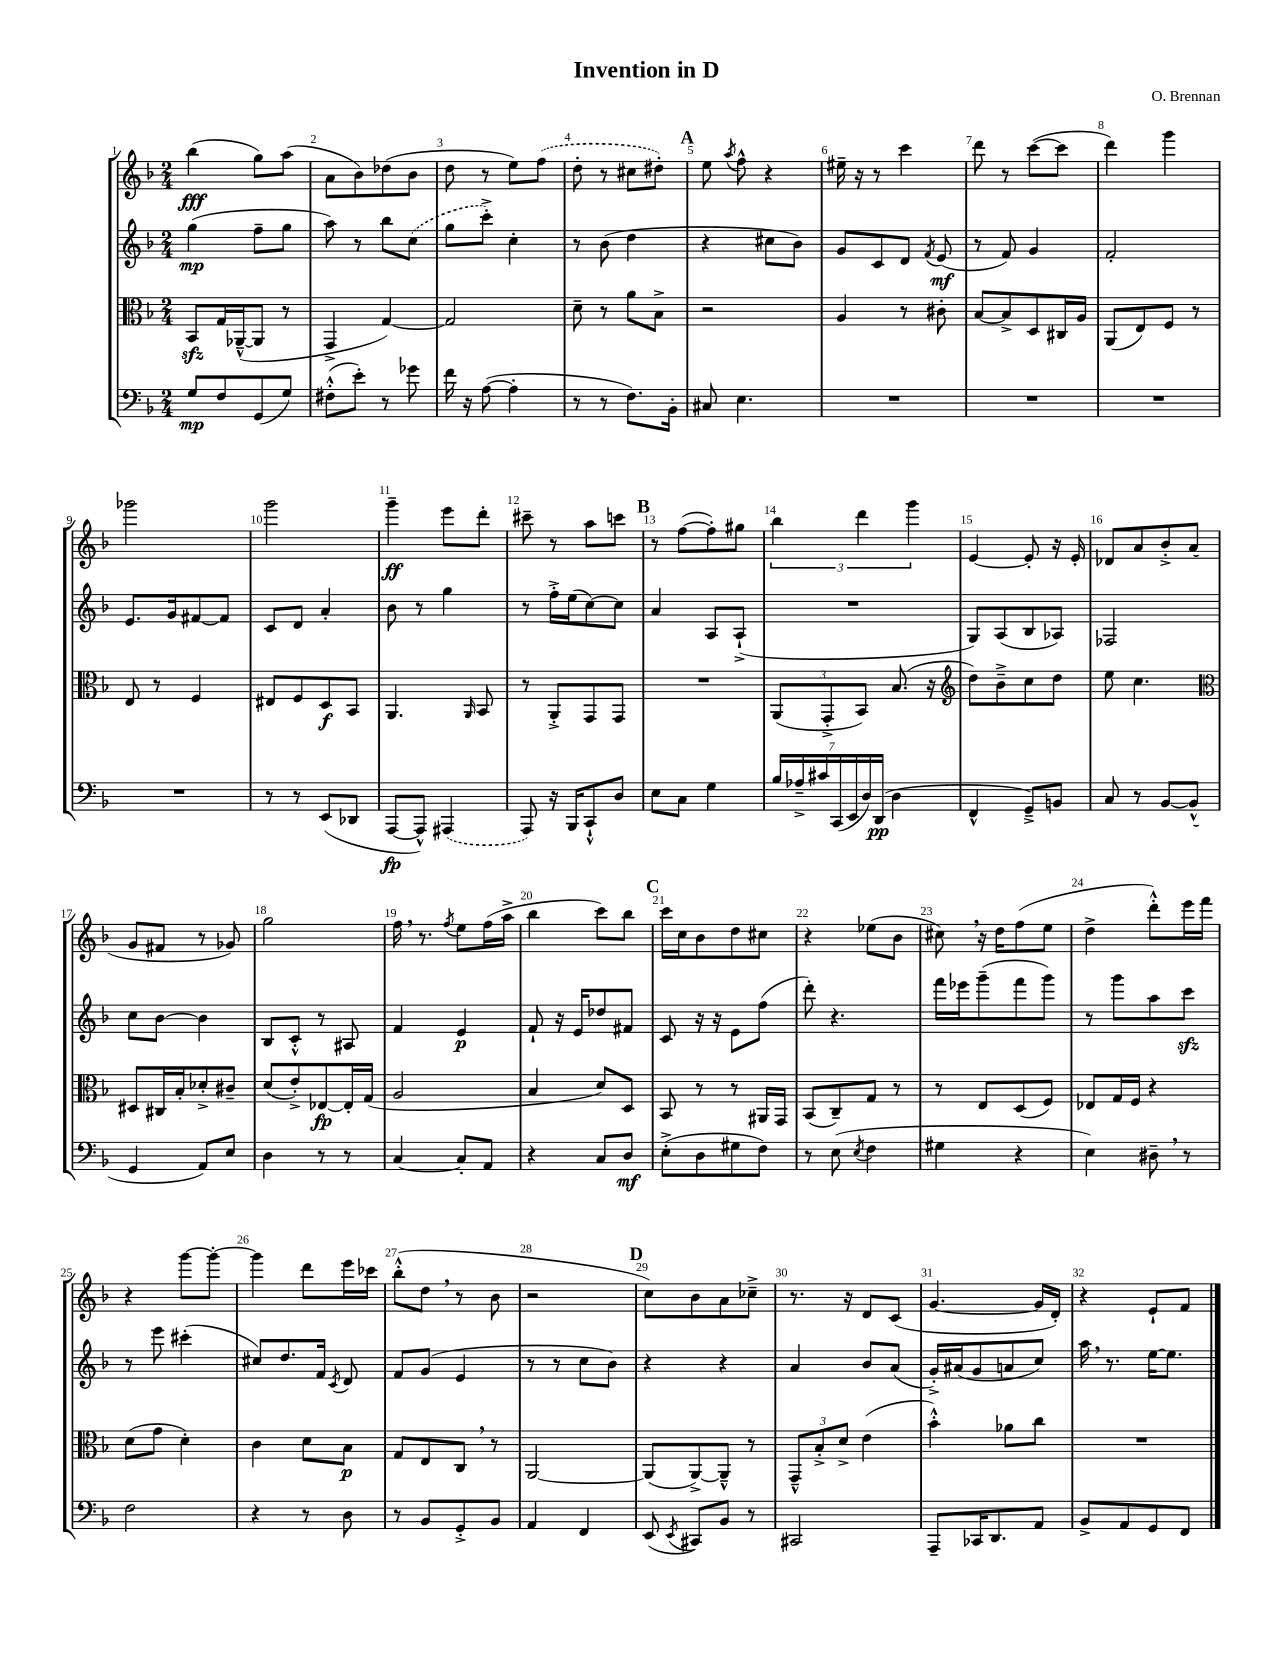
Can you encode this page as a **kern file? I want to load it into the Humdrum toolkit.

**kern	**dynam	**kern	**dynam	**kern	**dynam	**kern	**dynam
*part4	*part4	*part3	*part3	*part2	*part2	*part1	*part1
*staff4	*staff4	*staff3	*staff3	*staff2	*staff2	*staff1	*staff1
*clefF4	*	*clefC3	*	*clefG2	*	*clefG2	*
*k[b-]	*	*k[b-]	*	*k[b-]	*	*k[b-]	*
*M2/4	*	*M2/4	*	*M2/4	*	*M2/4	*
=1	=1	=1	=1	=1	=1	=1	=1
8G/L	mp	8BB-zz/L	.	(4gg\	mp	(4bb-\	fff
8F/	.	16G/L	.	.	.	.	.
.	.	([16AA-X~^^/J	.	.	.	.	.
(8GG/	.	8AA-/J]	.	8ff~\L	.	8gg\L)	.
8G/J)	.	8r	.	8gg\J	.	(8aa\J	.
=2	=2	=2	=2	=2	=2	=2	=2
(8F#X'^^\L	.	4GG^/	.	8aa\)	.	8a\L	.
8e'\J)	.	.	.	8r	.	8b-\)	.
8r	.	[4G/)	.	8bb-\L	.	(8dd-X\	.
8g-X\	.	.	.	(8cc\J	.	8b-\J	.
=3	=3	=3	=3	=3	=3	=3	=3
16f\	.	2G/]	.	8gg\L	.	8dd\	.
16r	.	.	.	.	.	.	.
([8A\	.	.	.	8ccc'^\J)	.	8r	.
4A'\]	.	.	.	4cc'\	.	8ee\L)	.
.	.	.	.	.	.	(8ff\J	.
=4	=4	=4	=4	=4	=4	=4	=4
8r	.	8d~\	.	8r	.	8dd'\	.
8r	.	8r	.	(8b-\	.	8r	.
8.F\L)	.	8a\L	.	4dd\	.	8cc#X\L	.
.	.	8B-^\J	.	.	.	8dd#X'\J)	.
16BB-'\Jk	.	.	.	.	.	.	.
!!LO:REH:place=s1:t=A
=5	=5	=5	=5	=5	=5	=5	=5
8C#X/	.	2r	.	4r	.	8ee\	.
.	.	.	.	.	.	8qaa/	.
4.E\	.	.	.	.	.	8ff^^\	.
.	.	.	.	8cc#X\L	.	4r	.
.	.	.	.	8b-\J)	.	.	.
=6	=6	=6	=6	=6	=6	=6	=6
2r	.	4A/	.	8g/L	.	16ee#X~\	.
.	.	.	.	.	.	16r	.
.	.	.	.	8c/	.	8r	.
.	.	8r	.	8d/J	.	4ccc\	.
.	.	.	.	8qf/	.	.	.
.	.	8c#X'\	.	(8e/	mf	.	.
=7	=7	=7	=7	=7	=7	=7	=7
2r	.	[8B-/L	.	8r	.	8ddd\	.
.	.	8B-^/]	.	8f/)	.	8r	.
.	.	8D/	.	4g/	.	([8ccc\L	.
.	.	16C#X/L	.	.	.	8ccc\J]	.
.	.	16A/JJ	.	.	.	.	.
=8	=8	=8	=8	=8	=8	=8	=8
2r	.	(8AA/L	.	2f'/	.	4ddd\)	.
.	.	8E/)	.	.	.	.	.
.	.	8F/J	.	.	.	4ggg\	.
.	.	8r	.	.	.	.	.
!!LO:LB:g=z
=9	=9	=9	=9	=9	=9	=9	=9
2r	.	8E/	.	8.e/L	.	2ggg-X\	.
.	.	8r	.	.	.	.	.
.	.	.	.	16g/k	.	.	.
.	.	4F/	.	[8f#X/	.	.	.
.	.	.	.	8f#/J]	.	.	.
=10	=10	=10	=10	=10	=10	=10	=10
8r	.	8E#X/L	.	8c/L	.	2ggg\	.
8r	.	8F/	.	8d/J	.	.	.
(8EE/L	.	8D/	f	4a'/	.	.	.
8DD-X/J	.	8BB-/J	.	.	.	.	.
=11	=11	=11	=11	=11	=11	=11	=11
[8AAA/L	fp	4.AA/	.	8b-\	.	4ggg~\	ff
8AAA^^/J])	.	.	.	8r	.	.	.
(4AAA#X/	.	.	.	4gg\	.	8eee\L	.
.	.	16qqAA/	.	.	.	.	.
.	.	8BB-/	.	.	.	8ddd'\J	.
=12	=12	=12	=12	=12	=12	=12	=12
8AAA/)	.	8r	.	8r	.	8ccc#X~\	.
16r	.	8AA'^/L	.	16ff'^\LL	.	8r	.
16BBB-/KL	.	.	.	(16ee\J	.	.	.
8CC`^^/	.	8GG/	.	[8cc\)	.	8aa\L	.
8D/J	.	8GG/J	.	8cc\J]	.	8cccn\J	.
!!LO:REH:place=s1:t=B
=13	=13	=13	=13	=13	=13	=13	=13
8E\L	.	2r	.	4a/	.	8r	.
8C\J	.	.	.	.	.	([8ff\L	.
4G\	.	.	.	8A/L	.	8ff'\])	.
.	.	.	.	(8A`^/J	.	8gg#X\J	.
=14	=14	=14	=14	=14	=14	=14	=14
28B-/LL	.	(12AA/L	.	2r	.	6bb-\	.
28A-X~^/	.	.	.	.	.	.	.
28c#X/	.	.	.	.	.	.	.
.	.	12GG'^/	.	.	.	.	.
(28CC/	.	.	.	.	.	.	.
28EE/	.	.	.	.	.	.	.
.	.	12BB-/J)	.	.	.	6ddd\	.
28D/)	.	.	.	.	.	.	.
(28DD/JJ	pp	.	.	.	.	.	.
4D\	.	(8.B-/	.	.	.	.	.
.	.	.	.	.	.	6ggg\	.
.	.	16r	.	.	.	.	.
=15	=15	=15	=15	=15	=15	=15	=15
*	*	*clefG2	*	*	*	*	*
4FF^^/	.	8dd\L)	.	8G/L)	.	[4e/	.
.	.	8b-~^\	.	(8A/	.	.	.
8GG~^/L)	.	8cc\	.	8B-/	.	8e'/]	.
8BBn/J	.	8dd\J	.	8A-X/J)	.	16r	.
.	.	.	.	.	.	16e'/	.
=16	=16	=16	=16	=16	=16	=16	=16
8C/	.	8ee\	.	2F-X/	.	8d-X/L	.
8r	.	4.cc\	.	.	.	8a/	.
[8BB-/L	.	.	.	.	.	8b-'^/	.
(8BB-^^/J]	.	.	.	.	.	(8a/J	.
!!LO:LB:g=z
=17	=17	=17	=17	=17	=17	=17	=17
*	*	*clefC3	*	*	*	*	*
4GG/	.	8D#X/L	.	8cc\L	.	8g/L	.
.	.	16C#X/L	.	[8b-\J	.	8f#X/J	.
.	.	16B-'/J	.	.	.	.	.
8AA/L)	.	8d-X'^/	.	4b-\]	.	8r	.
8E/J	.	8c#X~/J	.	.	.	8g-X/)	.
=18	=18	=18	=18	=18	=18	=18	=18
4D\	.	(8d/L	.	8B-/L	.	2gg\	.
.	.	8e'^/)	.	8c'^^/J	.	.	.
8r	.	[8E-X/	fp	8r	.	.	.
8r	.	16E-'/L]	.	8A#X/	.	.	.
.	.	(16G/JJ	.	.	.	.	.
=19	=19	=19	=19	=19	=19	=19	=19
[4C/	.	2A/	.	4f/	.	16ff,\	.
.	.	.	.	.	.	8.r	.
.	.	.	.	.	.	8qff/	.
8C'/L]	.	.	.	4e/	p	8ee\L	.
8AA/J	.	.	.	.	.	(16ff\L	.
.	.	.	.	.	.	16aa^\JJ	.
=20	=20	=20	=20	=20	=20	=20	=20
4r	.	4B-/	.	8f`/	.	4bb-\	.
.	.	.	.	16r	.	.	.
.	.	.	.	16e/KL	.	.	.
8C/L	.	8d/L)	.	8dd-X/	.	8ccc\L)	.
8D/J	mf	8D/J	.	8f#X/J	.	8bb-\J	.
!!LO:REH:place=s1:t=C
=21	=21	=21	=21	=21	=21	=21	=21
(8E'^\L	.	8BB-/	.	8c/	.	16ccc\LL	.
.	.	.	.	.	.	16cc\J	.
8D\	.	8r	.	16r	.	8b-\	.
.	.	.	.	16r	.	.	.
8G#X\	.	8r	.	8e\L	.	8dd\	.
8F\J)	.	16AA#X/LL	.	(8ff\J	.	8cc#X\J	.
.	.	16GG/JJ	.	.	.	.	.
=22	=22	=22	=22	=22	=22	=22	=22
8r	.	(8BB-/L	.	8ddd'\)	.	4r	.
(8E\	.	8C~/)	.	4.r	.	.	.
8qE/	.	.	.	.	.	.	.
4F\	.	8G/J	.	.	.	(8ee-X\L	.
.	.	8r	.	.	.	8b-\J	.
=23	=23	=23	=23	=23	=23	=23	=23
4G#X\	.	8r	.	16fff\LL	.	8cc#X,\)	.
.	.	.	.	16eee-X\J	.	.	.
.	.	8E/L	.	(8ggg~\	.	16r	.
.	.	.	.	.	.	16dd\KL	.
4r	.	(8D/	.	8fff\	.	(8ff\	.
.	.	8F/J)	.	8ggg\J)	.	8ee\J	.
=24	=24	=24	=24	=24	=24	=24	=24
4E\)	.	8E-X/L	.	8r	.	4dd^\	.
.	.	16G/L	.	8ggg\L	.	.	.
.	.	16F/JJ	.	.	.	.	.
8D#X~,\	.	4r	.	8aa\	.	8ddd'^^\L)	.
8r	.	.	.	8ccczz\J	.	16eee\L	.
.	.	.	.	.	.	16fff\JJ	.
!!LO:LB:g=z
=25	=25	=25	=25	=25	=25	=25	=25
2F\	.	(8d\L	.	8r	.	4r	.
.	.	8g\J	.	8eee\	.	.	.
.	.	4d'\)	.	(4ccc#X'\	.	[8ggg\L	.
.	.	.	.	.	.	8ggg'\J_	.
=26	=26	=26	=26	=26	=26	=26	=26
4r	.	4c\	.	8cc#X/L)	.	4ggg\]	.
.	.	.	.	8.dd/	.	.	.
8r	.	8d\L	.	.	.	8ddd\L	.
.	.	.	.	16f/Jk	.	.	.
.	.	.	.	8qc/	.	.	.
8D\	.	8B-\J	p	8d/	.	16eee\L	.
.	.	.	.	.	.	16ccc-X\JJ	.
=27	=27	=27	=27	=27	=27	=27	=27
8r	.	8G/L	.	8f/L	.	(8bb-'^^\L	.
8BB-/L	.	8E/	.	(8g/J	.	8dd,\J	.
8GG'^/	.	8C,/J	.	4e/	.	8r	.
8BB-/J	.	8r	.	.	.	8b-\	.
=28	=28	=28	=28	=28	=28	=28	=28
4AA/	.	[2AA/	.	8r	.	2r	.
.	.	.	.	8r	.	.	.
4FF/	.	.	.	8cc\L	.	.	.
.	.	.	.	8b-\J)	.	.	.
!!LO:REH:place=s1:t=D
=29	=29	=29	=29	=29	=29	=29	=29
(8EE/	.	(8AA/L]	.	4r	.	8cc\L)	.
8qEE/	.	.	.	.	.	.	.
8CC#X/L)	.	[8AA^/)	.	.	.	8b-\	.
8BB-/J	.	8AA~^^/J]	.	4r	.	8a\	.
8r	.	8r	.	.	.	8cc-X~^\J	.
=30	=30	=30	=30	=30	=30	=30	=30
2CC#X/	.	12GG~^^/L	.	4a/	.	8.r	.
.	.	12B-'^/	.	.	.	.	.
.	.	12d^/J	.	.	.	.	.
.	.	.	.	.	.	16r	.
.	.	(4e\	.	8b-/L	.	8d/L	.
.	.	.	.	(8a/J	.	(8c/J	.
=31	=31	=31	=31	=31	=31	=31	=31
8AAA~/L	.	4b-'^^\)	.	16g'^/LL)	.	[4.g/	.
.	.	.	.	(16a#X/J	.	.	.
16CC-X/K	.	.	.	8g/	.	.	.
8.DD/	.	.	.	.	.	.	.
.	.	8a-X\L	.	8an/	.	.	.
8AA/J	.	8cc\J	.	8cc/J)	.	16g/LL]	.
.	.	.	.	.	.	16d'/JJ)	.
=32	=32	=32	=32	=32	=32	=32	=32
8BB-^/L	.	2r	.	16aa,\	.	4r	.
.	.	.	.	8.r	.	.	.
8AA/	.	.	.	.	.	.	.
8GG/	.	.	.	[16ee\KL	.	8e`/L	.
.	.	.	.	8.ee\J]	.	.	.
8FF/J	.	.	.	.	.	8f/J	.
==	==	==	==	==	==	==	==
*-	*-	*-	*-	*-	*-	*-	*-
